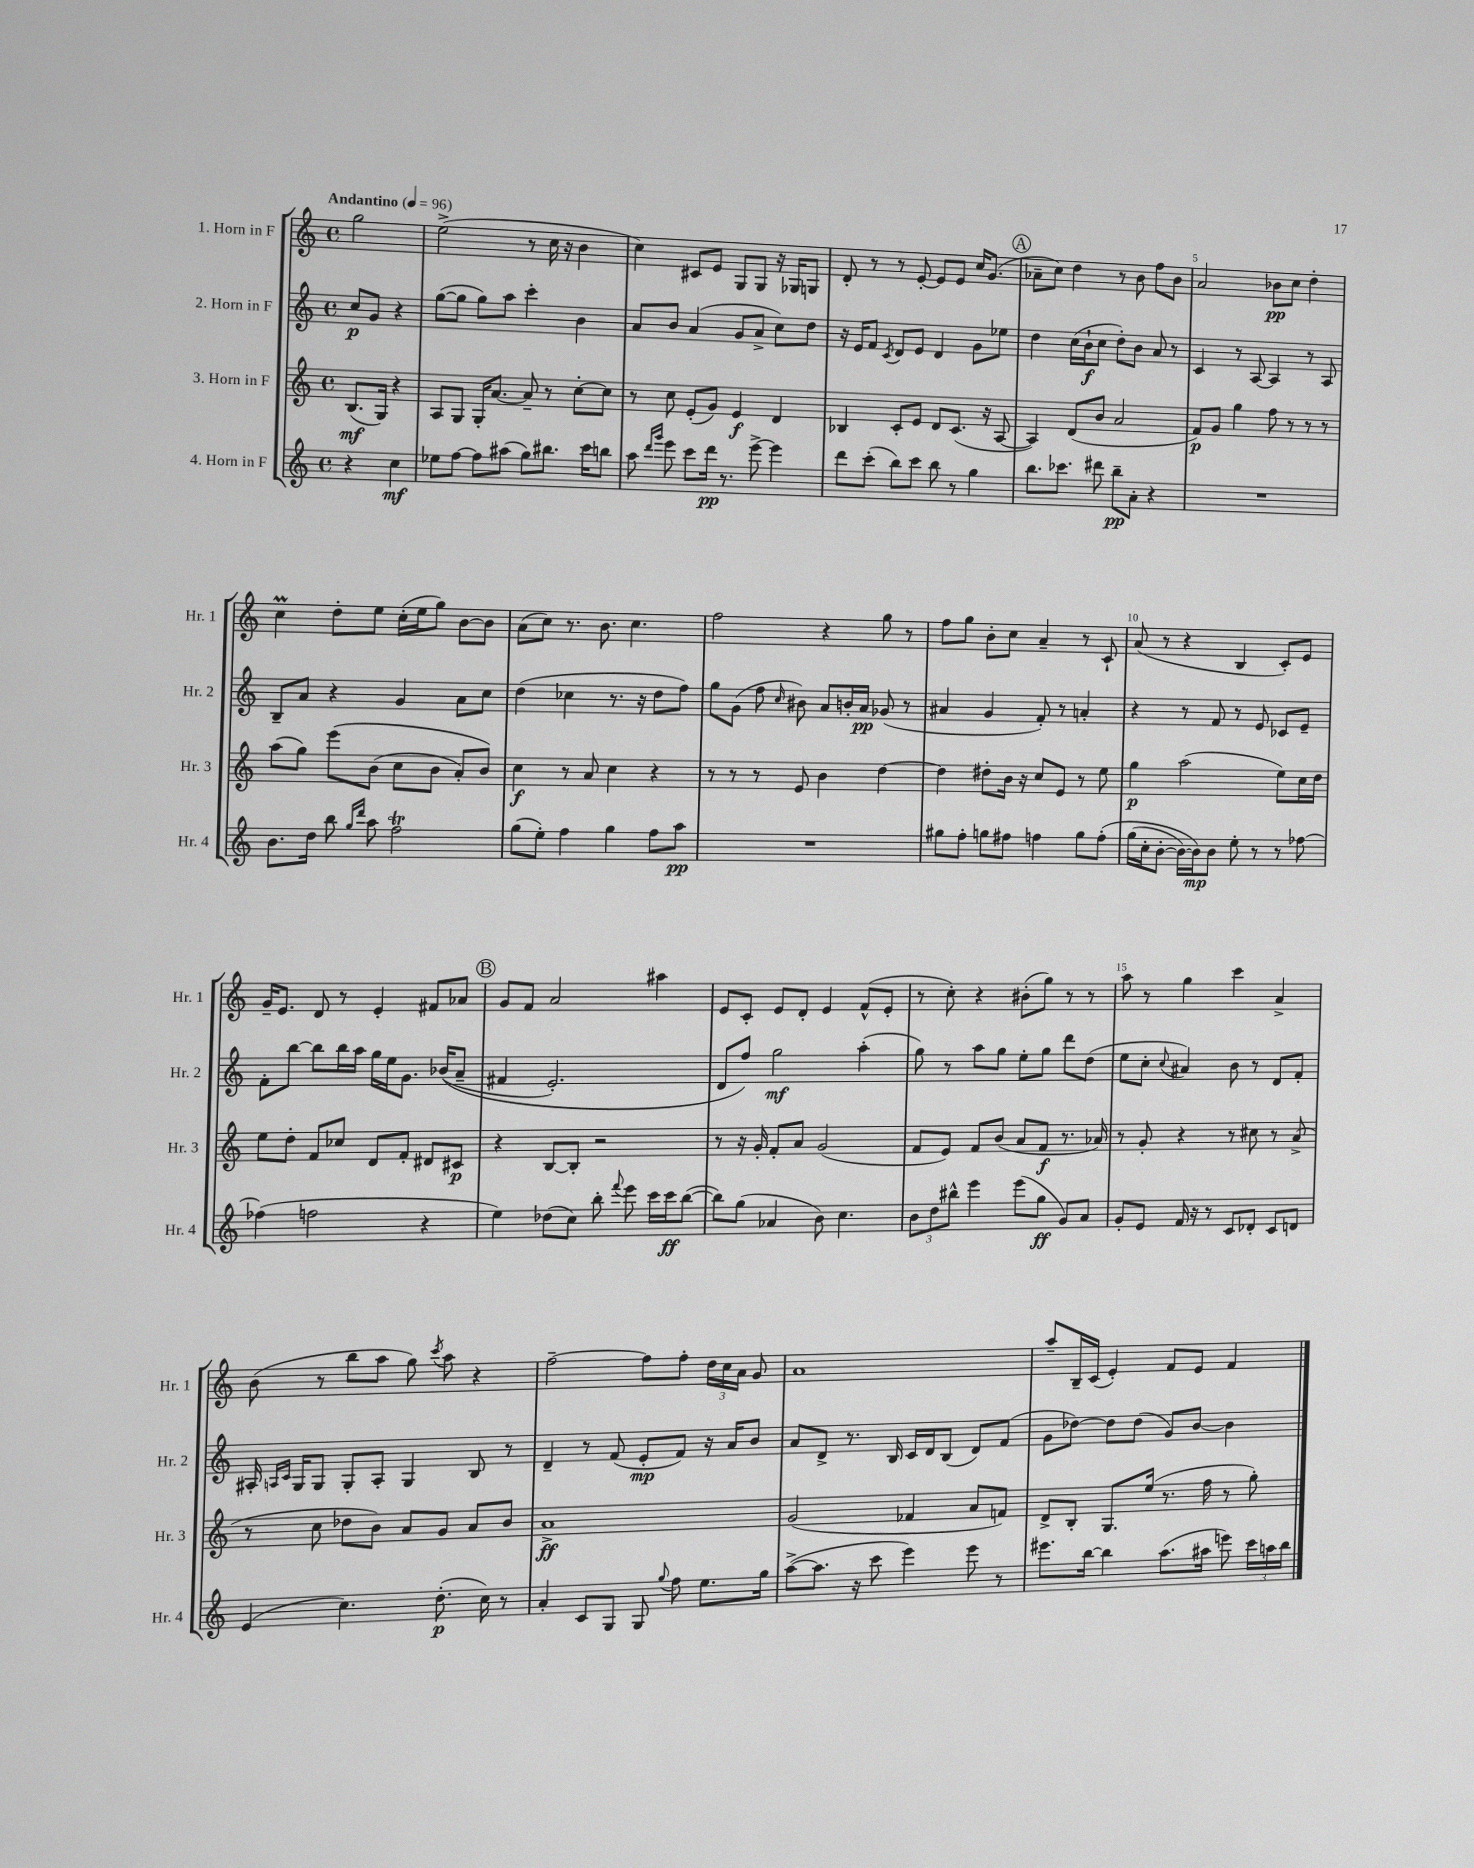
<<
\new StaffGroup <<
\new Staff = "s0" \with { instrumentName = "1. Horn in F" shortInstrumentName = "Hr. 1" } {
    \clef treble \key c \major \defaultTimeSignature \time 4/4 \partial 2 \tempo "Andantino" 4 = 96
    \autoBeamOff g''2 |
    e''2->( r8 c''16 r16 b'4 |
    c''4) cis'8[ e'8] g8[ g8] r16 ges16[ g8] |
    d'8-. r8 r8 e'8~-. e'8[ e'8] c''16[ g'8.]( |
    \mark \markup { \circle "A" } aes'8[-- c''8]) d''4 r8 b'8 f''8[ b'8] |
    a'2 bes'8[\pp c''8] d''4-. |
    c''4\prall d''8[-. e''8] c''16[-.( e''16 g''8]) b'8[~ b'8] |
    a'8[( c''8]) r8. b'8. c''4. |
    f''2 r4 g''8 r8 |
    f''8[ g''8] b'8[-. c''8] a'4-- r8 c'8-! |
    a'8( r8 r4 b4 c'8[-.) e'8] |
    g'16[-- e'8.] d'8 r8 e'4-. fis'8[ aes'8] |
    \mark \markup { \circle "B" } g'8[ f'8] a'2 ais''4 |
    e'8[ c'8]-. e'8[ d'8]-. e'4 f'8[-^( e'8]-. |
    r8 c''8-.) r4 bis'8[-.( g''8]) r8 r8 |
    a''8 r8 g''4 c'''4 a'4-> |
    b'8( r8 b''8[ a''8] g''8) \acciaccatura { c'''8 } a''8 r4 |
    f''2~-- f''8[ f''8]-. \tuplet 3/2 { d''16[ c''16 a'16] } g'8 |
    a'1 |
    a''8[-- b16-- c'16]( e'4-.) f'8[ e'8] f'4 \bar "|." |
}
\new Staff = "s1" \with { instrumentName = "2. Horn in F" shortInstrumentName = "Hr. 2" } {
    \clef treble \key c \major \defaultTimeSignature \time 4/4 \partial 2
    \autoBeamOff c''8[\p g'8] r4 |
    g''8[~( g''8] g''8[) a''8] c'''4-. b'4 |
    a'8[ b'8] a'4( g'8[ a'8]-> c''8[) d''8] |
    r16 e'16[ f'8] \acciaccatura { c'8 } d'8[ e'8] d'4 g'8[ ees''8] |
    \mark \markup { \circle "A" } d''4 c''16[( b'16-!\f c''8] d''8[-.) b'8] a'8 r8 |
    c'4 r8 a8~ a4 r8 a8 |
    b8[-- a'8] r4 g'4 a'8[ c''8] |
    d''4( ces''4 r8. r16 d''8[ f''8]) |
    g''8[ g'8]( f''8 \grace { c''16 } bis'8) a'8[ b'16-. a'16]\pp ges'8( r8 |
    ais'4 g'4 f'8-.) r8 a'4-. |
    r4 r8 f'8 r8 e'8 ces'8[ e'8]-- |
    f'8[-. b''8]~ b''8[ b''16 a''16] g''16[ e''16 g'8.] bes'16[(\( a'8]-- |
    \mark \markup { \circle "B" } fis'4 e'2.-.) |
    d'8[ f''8]\) g''2\mf a''4-.( |
    g''8) r8 a''8[ g''8] e''8[-. g''8] d'''8[ d''8]( |
    e''8[ c''8]-. \appoggiatura { c''8 } ais'4) b'8 r8 d'8[ f'8]-. |
    ais16-. \grace { a16[ c'16] } g16[ g8] g8[-. a8]-. g4 b8 r8 |
    d'4-- r8 f'8( e'8[-.\mp f'8]) r16 a'16[ b'8] |
    a'8[ d'8]-> r8. b16 c'16[ d'16 b8]( d'8[) f'8]( |
    g'8[ des''8]~) des''8[ des''8]( g'8[) b'8]~ b'4 \bar "|." |
}
\new Staff = "s2" \with { instrumentName = "3. Horn in F" shortInstrumentName = "Hr. 3" } {
    \clef treble \key c \major \defaultTimeSignature \time 4/4 \partial 2
    \autoBeamOff b8.[\mf( g16]) r4 |
    a8[ g8] g16[-. a'8.]~ a'8-- r8 c''8[~-. c''8] |
    r8 c''8 e'8[-.( g'8]) e'4\f d'4 |
    bes4 c'8[-. e'8] d'8[ c'8.]( r16 a8~ |
    \mark \markup { \circle "A" } a4) d'8[( b'8] a'2 |
    f'8[\p) g'8] g''4 f''8 r8 r8 r8 |
    a''8[( g''8]) e'''8[\( b'8]( c''8[ b'8] a'8[-.) b'8]\) |
    c''4\f r8 a'8 c''4 r4 |
    r8 r8 r8 e'8 b'4 d''4~ |
    d''4 dis''8[-. b'16] r16 c''8[ e'8] r8 e''8 |
    g''4\p a''2( e''8[) c''16 d''16] |
    e''8[ d''8]-. f'8[ ces''8] d'8[ f'8]-. dis'8[ cis'8]\p |
    \mark \markup { \circle "B" } r4 b8[~ b8]-. r2 |
    r8 r16 g'16-. f'8[-. a'8] g'2( |
    f'8[ e'8]) f'8[ b'8]( a'8[ f'8]\f r8. aes'16) |
    r8 g'8-. r4 r8 cis''8 r8 a'8->( |
    r8 c''8 des''8[ b'8]) a'8[ g'8] a'8[ b'8] |
    a'1->\ff |
    g'2( fes'4 a'8[ f'8]) |
    d'8[-> b8]-. g8.[ e''16]( r8. f''16 r8 g''8-.) \bar "|." |
}
\new Staff = "s3" \with { instrumentName = "4. Horn in F" shortInstrumentName = "Hr. 4" } {
    \clef treble \key c \major \defaultTimeSignature \time 4/4 \partial 2
    \autoBeamOff r4 c''4\mf |
    ees''8[ f''8]~ f''8[ ais''8]( g''8[) bis''8.] c'''16[ b''8] |
    a''8 \grace { d'''16[ g'''16] } e'''8 c'''8[ d'''16]\pp r8. e'''8~-> e'''4 |
    d'''8[ c'''8]-.( b''8[) c'''8] b''8 r8 g''4 |
    \mark \markup { \circle "A" } b''8.[ ces'''8.] dis'''8 b''8[--\pp a'8]-. r4 |
    R1 |
    b'8.[ d''16] b''8 \grace { g''16[ d'''16] } a''8 f''2\trill |
    g''8[( e''8]-.) f''4 g''4 f''8[ a''8]\pp |
    R1 |
    gis''8[ f''8]-. g''8[ fis''8] f''4 g''8[ f''8]-.\( |
    g''16[( c''16-. b'8]~-. b'16[~) b'16\mp\) b'8] e''8-. r8 r8 fes''8~ |
    fes''4( f''2 r4 |
    \mark \markup { \circle "B" } e''4) des''8[( c''8]) b''8-. \appoggiatura { f'''8 } e'''8 c'''16[ c'''16\ff b''8]~( |
    b''8[) g''8]( aes'4 b'8) c''4. |
    \tuplet 3/2 { b'8[ d''8 bis''8]-^ } e'''4 e'''8[( g''8]\ff g'8[) a'8] |
    g'8[-. e'8] f'16 r16 r8 c'8[ des'8]-. c'8[ d'8] |
    e'4( c''4.) d''8.-.\p( c''16) r8 |
    a'4-. c'8[ g8] g8 \appoggiatura { g''8 } f''8 e''8.[ g''16] |
    a''8[~->( a''8.] r16 c'''8 e'''4) e'''8 r8 |
    eis'''8.[ b''16]~ b''4 a''8.[( ais''16] e'''8) \tuplet 3/2 { c'''16[ a''16 b''16] } \bar "|." |
}
>>
>>
\layout { \context { \Score \override BarNumber.break-visibility = ##(#f #t #t) barNumberVisibility = #(every-nth-bar-number-visible 5) } }
